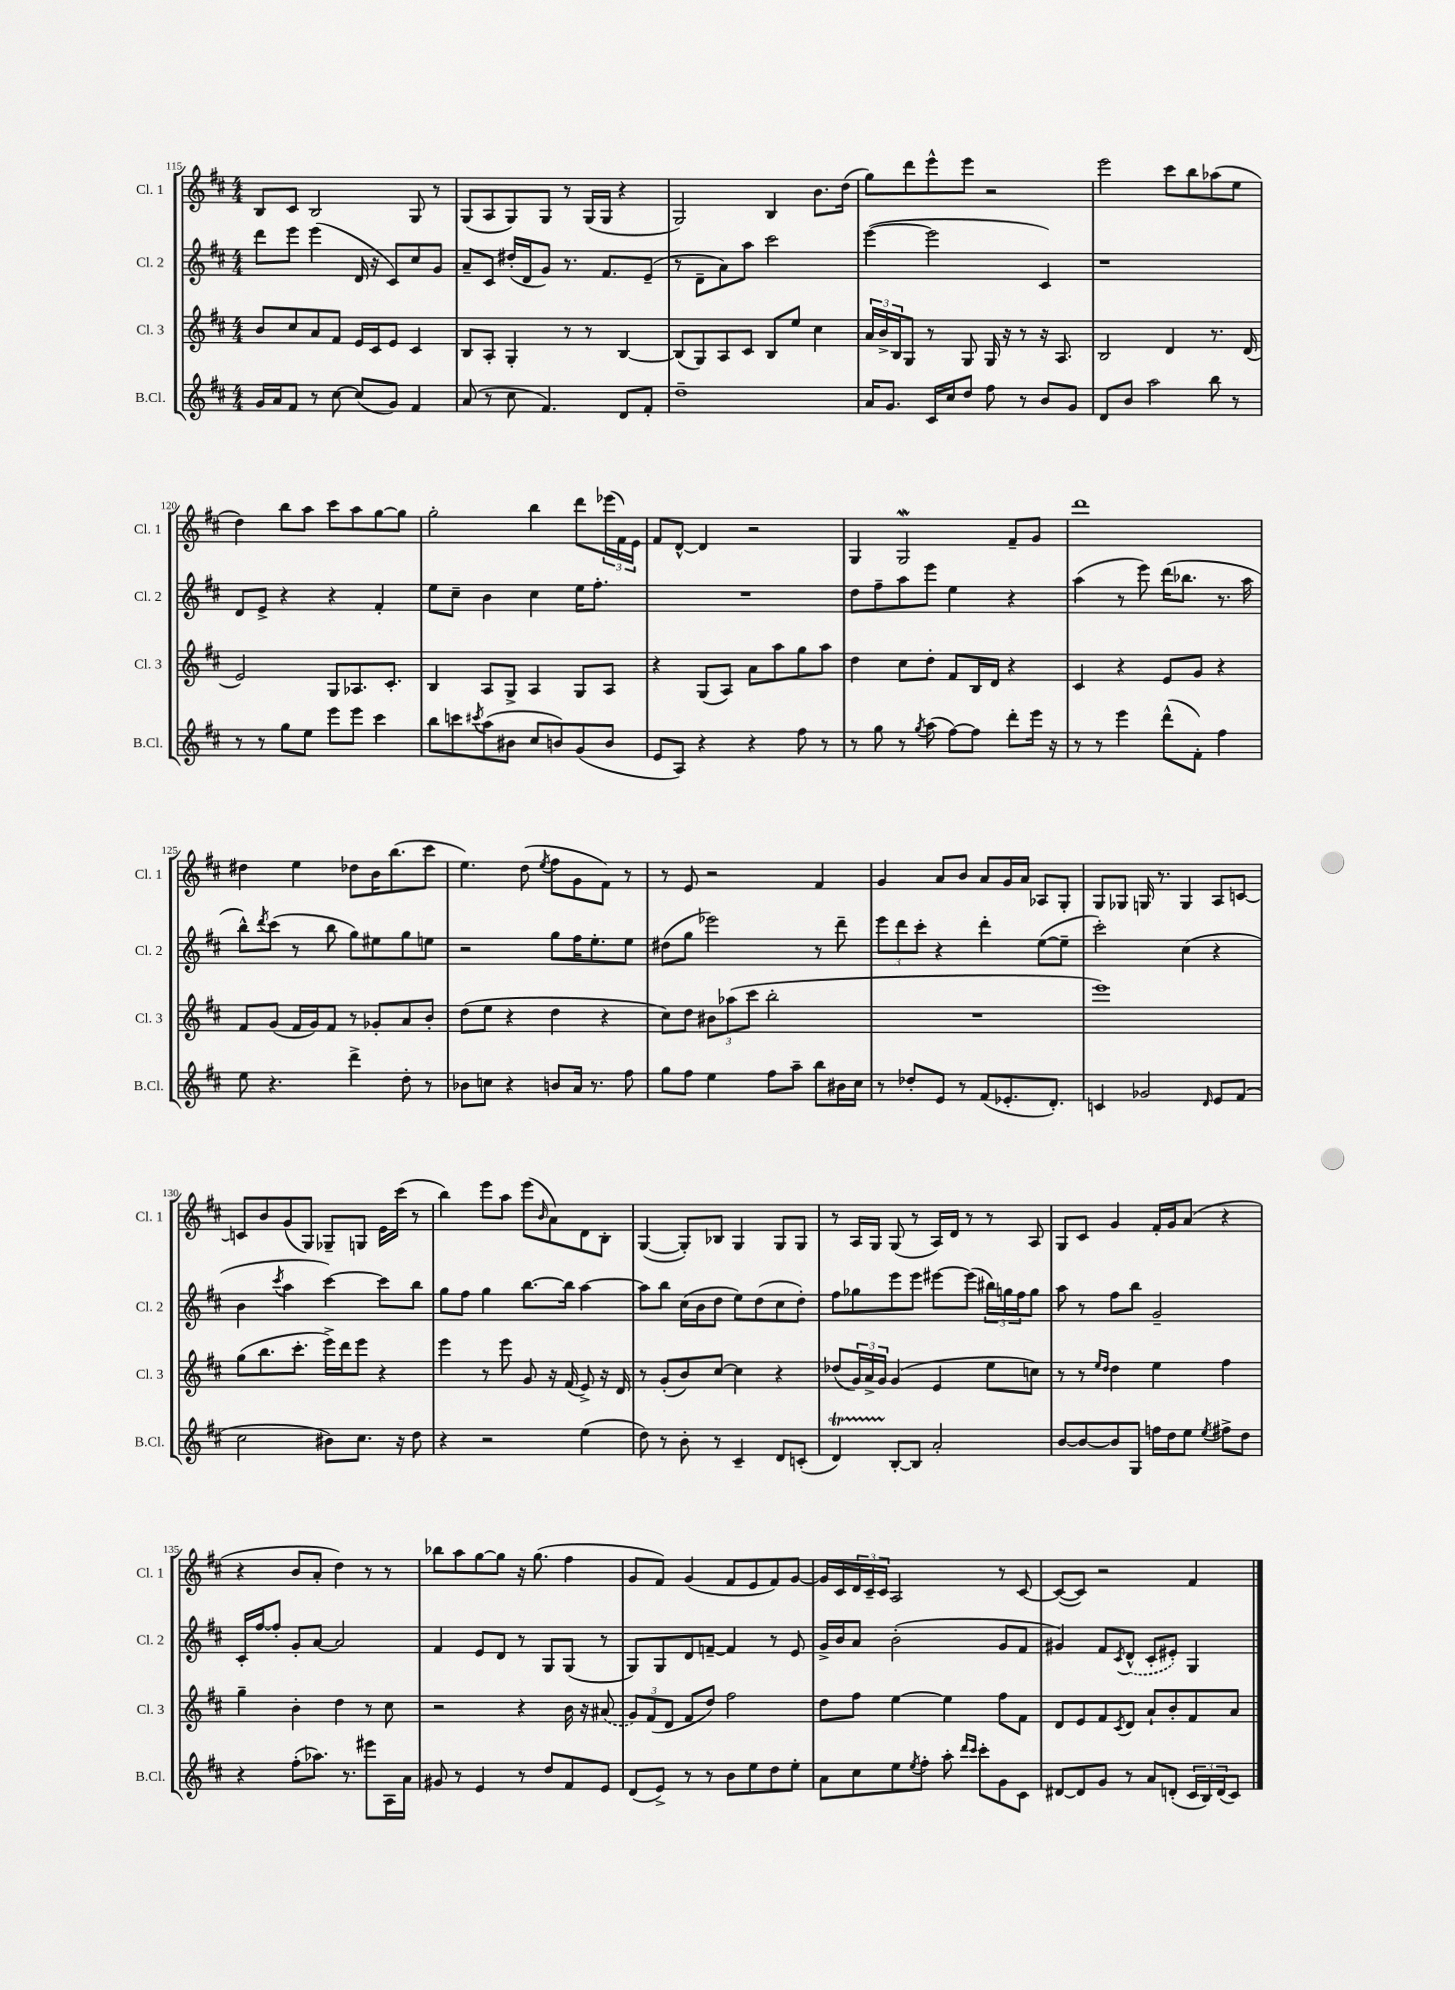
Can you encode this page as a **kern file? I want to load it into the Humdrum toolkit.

**kern	**kern	**kern	**kern
*part4	*part3	*part2	*part1
*staff4	*staff3	*staff2	*staff1
*I"B.Cl.	*I"Cl. 3	*I"Cl. 2	*I"Cl. 1
*I'B.Cl.	*I'Cl. 3	*I'Cl. 2	*I'Cl. 1
*clefG2	*clefG2	*clefG2	*clefG2
*k[f#c#]	*k[f#c#]	*k[f#c#]	*k[f#c#]
*M4/4	*M4/4	*M4/4	*M4/4
=115	=115	=115	=115
16g/LL	8b/L	8ddd\L	8B/L
16a/J	.	.	.
8f#/J	8cc#/	8eee\J	8c#/J
8r	8a/	(4eee\	2B/
[8cc#\	8f#/J	.	.
(8cc#/L]	16e/LL	16d/	.
.	16c#/J	16r	.
8g/J)	8e/J	8c#/L)	.
4f#/	4c#/	8cc#/	8G/
.	.	8g/J	8r
=116	=116	=116	=116
(8a/	8B/L	8a~/L	(8G/L
8r	8A'/J	8c#/J	8A/
8cc#\	4G'/	(16dd#X'/LL	8G/)
.	.	16d/J	.
4.f#/)	.	8g/J)	8G/J
.	8r	8.r	8r
.	8r	.	(16G/LL
.	.	8.f#/L	16G/JJ
8d/L	[4B/	.	4r
8f#'/J	.	(8e~/J	.
=117	=117	=117	=117
1dd~	(8B/L]	8r	2G/)
.	8G/)	8d~\L	.
.	8A/	8a\)	.
.	8c#/J	8aa\J	.
.	8B/L	2ccc#\	4B/
.	8ee/J	.	.
.	4cc#\	.	8.b\L
.	.	.	(16dd\Jk
=118	=118	=118	=118
16a/KL	24a/LL	([4eee\	8gg\L)
.	24b^/	.	.
8.g/J	.	.	.
.	24B/J	.	.
.	8G/J	.	8ddd\
16c#/LL	8r	2eee\]	8eee^^\
16cc#/J	.	.	.
8dd/J	8G/	.	8eee\J
8ff#\	16G/	.	2r
.	16r	.	.
8r	8r	.	.
8b/L	16r	4c#/)	.
.	8.A/	.	.
8g/J	.	.	.
=119	=119	=119	=119
8d/L	2B/	1r	2eee\
8b/J	.	.	.
2aa\	.	.	.
.	4d/	.	8ccc#\L
.	.	.	8bb\
8bb\	8.r	.	(8aa-X\
8r	.	.	8ee\J
.	(16d/	.	.
!!LO:LB:g=z
=120	=120	=120	=120
8r	2e/)	8d/L	4dd\)
8r	.	8e^/J	.
8gg\L	.	4r	8bb\L
8ee\J	.	.	8aa\J
8eee\L	8G/L	4r	8ccc#\L
8eee\J	8.A-X/	.	8aa\
4ccc#\	.	4f#'/	[8gg\
.	8.c#'/J	.	.
.	.	.	8gg\J]
=121	=121	=121	=121
8bb\L	4B/	8ee\L	2gg'\
8cccn\	.	8cc#~\J	.
8qccc#X/	.	.	.
(8aa\	8A/L	4b\	.
8b#X\J	8G^/J	.	.
8cc#/L	4A/	4cc#\	4bb\
8bn/)	.	.	.
(8g/	8G/L	16ee\KL	8ddd\L
.	.	8.ff#'\J	.
8b/J	8A/J	.	(24eee-X\L
.	.	.	24f#\)
.	.	.	24e\JJ
=122	=122	=122	=122
8e/L	4r	1r	8f#/L
8A/J)	.	.	[8d^^/J
4r	(8G/L	.	4d/]
.	8A/J)	.	.
4r	8a\L	.	2r
.	8aa\	.	.
8ff#\	8gg\	.	.
8r	8aa\J	.	.
=123	=123	=123	=123
8r	4dd\	8dd\L	4G/
8gg\	.	8ff#~\	.
8r	8cc#\L	8aa\	2Gw/
8qgg/	.	.	.
(8aa\	8dd'\J	8eee\J	.
[8ff#\L)	8f#/L	4ee\	.
8ff#\J]	16B/L	.	.
.	16d/JJ	.	.
8ddd'\L	4r	4r	8f#~/L
16eee\Jk	.	.	8g/J
16r	.	.	.
=124	=124	=124	=124
8r	4c#/	(4aa\	1ddd
8r	.	.	.
4eee\	4r	8r	.
.	.	8eee\)	.
(8ddd^^\L	8e/L	(16ddd\KL	.
.	.	8.bb-X\J	.
8f#'\J)	8g/J	.	.
4ff#\	4r	8.r	.
.	.	16aa\	.
!!LO:LB:g=z
=125	=125	=125	=125
8ee\	8f#/L	8bb^^\L)	4dd#X\
.	.	8qddd/	.
4.r	(8g/J	(8ccc#\J	.
.	16f#/LL	8r	4ee\
.	16g/J)	.	.
.	8f#/J	8bb\	.
4ddd^\	8r	8gg\L)	8dd-X\L
.	8g-X'/L	8ee#X\	16b\K
.	.	.	(8.bb\
8dd'\	8a/	8gg\	.
8r	8b'/J	8een\J	8ccc#\J
=126	=126	=126	=126
8b-X\L	(8dd\L	2r	4.ee\)
8ccn\J	8ee\J	.	.
4r	4r	.	.
.	.	.	(8dd\
.	.	.	8qee/
8bn/L	4dd\	8gg\L	8ff#\L
16a/Jk	.	16ff#\K	8g\
8.r	.	8.ee'\	.
.	4r	.	8f#\J)
8ff#\	.	8ee\J	8r
=127	=127	=127	=127
8gg\L	8cc#\L)	(8dd#X\L	8r
8ff#\J	8dd\J	8gg\J	8e/
4ee\	12b#X\L	2eee-X\)	2r
.	(12aa-X\	.	.
.	12ccc#\J	.	.
8ff#\L	2bb'\	.	.
8aa~\J	.	.	.
8bb\L	.	8r	4f#/
16b#X\L	.	8ddd~\	.
16cc#\JJ	.	.	.
=128	=128	=128	=128
8r	1r	12eee\L	4g/
.	.	12ddd\	.
8dd-X'/L	.	.	.
.	.	12ccc#'\J	.
8e/J	.	4r	8a/L
8r	.	.	8b/J
(8f#/L	.	4ddd'\	8a/L
8.e-X'/	.	.	16g/L
.	.	.	16a/JJ
.	.	([8ee\L	8A-X/L
8.d'/J)	.	.	.
.	.	8ee~\J]	8G'/J
=129	=129	=129	=129
4cn/	1eee)	2ccc#'\)	8G/L
.	.	.	8G-X/J
2g-X/	.	.	16Gn/
.	.	.	8.r
.	.	(4cc#\	4G/
16qqd/	.	.	.
8e/L	.	4r	8A/L
(8f#/J	.	.	[8cn/J
!!LO:LB:g=z
=130	=130	=130	=130
2cc#\	(8gg\L	4b\	8cn/L]
.	8.bb\	.	8b/
.	.	8qccc#/	.
.	.	4aa\	(8g/
.	8.ccc#'\J	.	.
.	.	.	8G/J)
8b#X\L)	16eee^\LL)	[4ccc#\)	8G-X~/L
.	16ddd\J	.	.
8.cc#\J	8eee\J	.	8Gn/J
.	4r	8ccc#\L]	16e\LL
16r	.	.	(16ccc#\JJ
8dd\	.	8bb\J	8r
=131	=131	=131	=131
4r	4eee\	8gg\L	4bb\)
.	.	8ff#\J	.
2r	8r	4gg\	8eee\L
.	8eee\	.	8aa\J
.	8g/	[8.bb\L	(8eee\L
.	.	.	16qqb/
.	16r	.	8a\)
.	(16f#/	16bb\Jk]	.
(4ee\	8e^/)	[4aa\	8d\
.	16r	.	8B'\J
.	16d/	.	.
=132	=132	=132	=132
8dd\)	8r	8aa\L]	([4G/
8r	(8g'/L	8bb\J	.
8b'\	8b/)	(16cc#\LL	8G'/L])
.	.	16b\J	.
8r	[8cc#/J	8dd\J	8B-X/J
4c#~/	4cc#\]	8ee\L)	4G/
.	.	(8dd\	.
8d/L	4r	8cc#\	8G/L
(8cn'/J	.	8dd'\J)	8G/J
=133	=133	=133	=133
4dT/)	(8dd-X/L	8ff#\L	8r
.	24g/L)	8gg-X\	16A/LL
.	24a^/	.	.
.	.	.	16G/JJ
.	24g/JJ	.	.
[8B'/L	(4g/	8eee\	(8G/
8B/J]	.	8eee\J	8r
2a'/	4e/	[8eee#X\L	16A/LL)
.	.	.	16d/JJ
.	.	(8eee#\J]	8r
.	8ee\L	24bb#X\LL)	8r
.	.	24ggn\	.
.	.	24ff#\J	.
.	8ccn\J)	8gg\J	8A/
=134	=134	=134	=134
[8b/L	8r	8aa\	8G/L
8b/_	8r	8r	8c#/J
.	16qqee/LL	.	.
.	16qqdd/JJ	.	.
8b/]	4dd\	8ff#\L	4g/
8G/J	.	8bb\J	.
16ffn\LL	4ee\	2g~/	16f#'/LL
16dd\J	.	.	16g/J
8ee\J	.	.	(8a/J
8qee/	.	.	.
8ff#X^\L	4ff#\	.	4r
8dd\J	.	.	.
!!LO:LB:g=z
=135	=135	=135	=135
4r	4gg~\	16c#'/LL	4r
.	.	[16ff#/J	.
.	.	8ff#'/J]	.
(8ff#'\L	4b'\	8g'/L	8b/L
8.aa-X\J)	.	[8a/J	8a'/J
.	4dd\	2a/]	4dd\)
8.r	.	.	.
8eee#X\L	8r	.	8r
16A\L	8cc#\	.	8r
16a\JJ	.	.	.
=136	=136	=136	=136
8g#X/	2r	4f#/	8bb-X\L
8r	.	.	8aa\
4e/	.	8e/L	[8gg\
.	.	8d/J	8gg\J]
8r	4r	8r	16r
.	.	.	(8.gg\
8dd/L	.	8G/L	.
8f#/	16b\	(8G/J	4ff#\
.	16r	.	.
8e/J	(8a#X/	8r	.
=137	=137	=137	=137
(8d/L	12g/L)	8G/L)	8g/L
.	(12f#/	.	.
8e^/J)	.	8G/	8f#/J)
.	12d/J	.	.
8r	8f#/L	8d/	(4g/
8r	8dd/J)	[8fn~/J	.
8b\L	2ff#\	4f/]	8f#/L
8ee\	.	.	8e/
8dd\	.	8r	8f#/)
8ee'\J	.	8e/	[8g/J
=138	=138	=138	=138
8a\L	8dd\L	16g^/LL	16g/LL]
.	.	16b/J	16c#/
8cc#\	8ff#\J	8a/J	24d/
.	.	.	24c#~/
.	.	.	24c#/JJ
8ee\	[4ee\	(2b'\	2A/
8qee/	.	.	.
8ff#'\J	.	.	.
8aa'\	4ee\]	.	.
16qqddd/LL	.	.	.
16qqccc#/JJ	.	.	.
8ccc#'\L	.	.	.
8g\	8ff#\L	8g/L	8r
8c#\J	8f#\J	8f#/J	[8c#/
=139	=139	=139	=139
[8d#X/L	8d/L	4g#X/)	(8c#/L_
8d#/]	8e/	.	8c#/J])
8g/J	8f#/	8f#/L	2r
.	8qc#/	8qc#/	.
8r	8d/J	(8d^^/J	.
8a/L	8a`/L	8c#'/L	.
(8dn'/J	8b'/	8e#X'/J)	.
24c#/LL	8f#/	4G/	4f#/
24B/)	.	.	.
(24d/J	.	.	.
8c#/J)	8a/J	.	.
==	==	==	==
*-	*-	*-	*-
